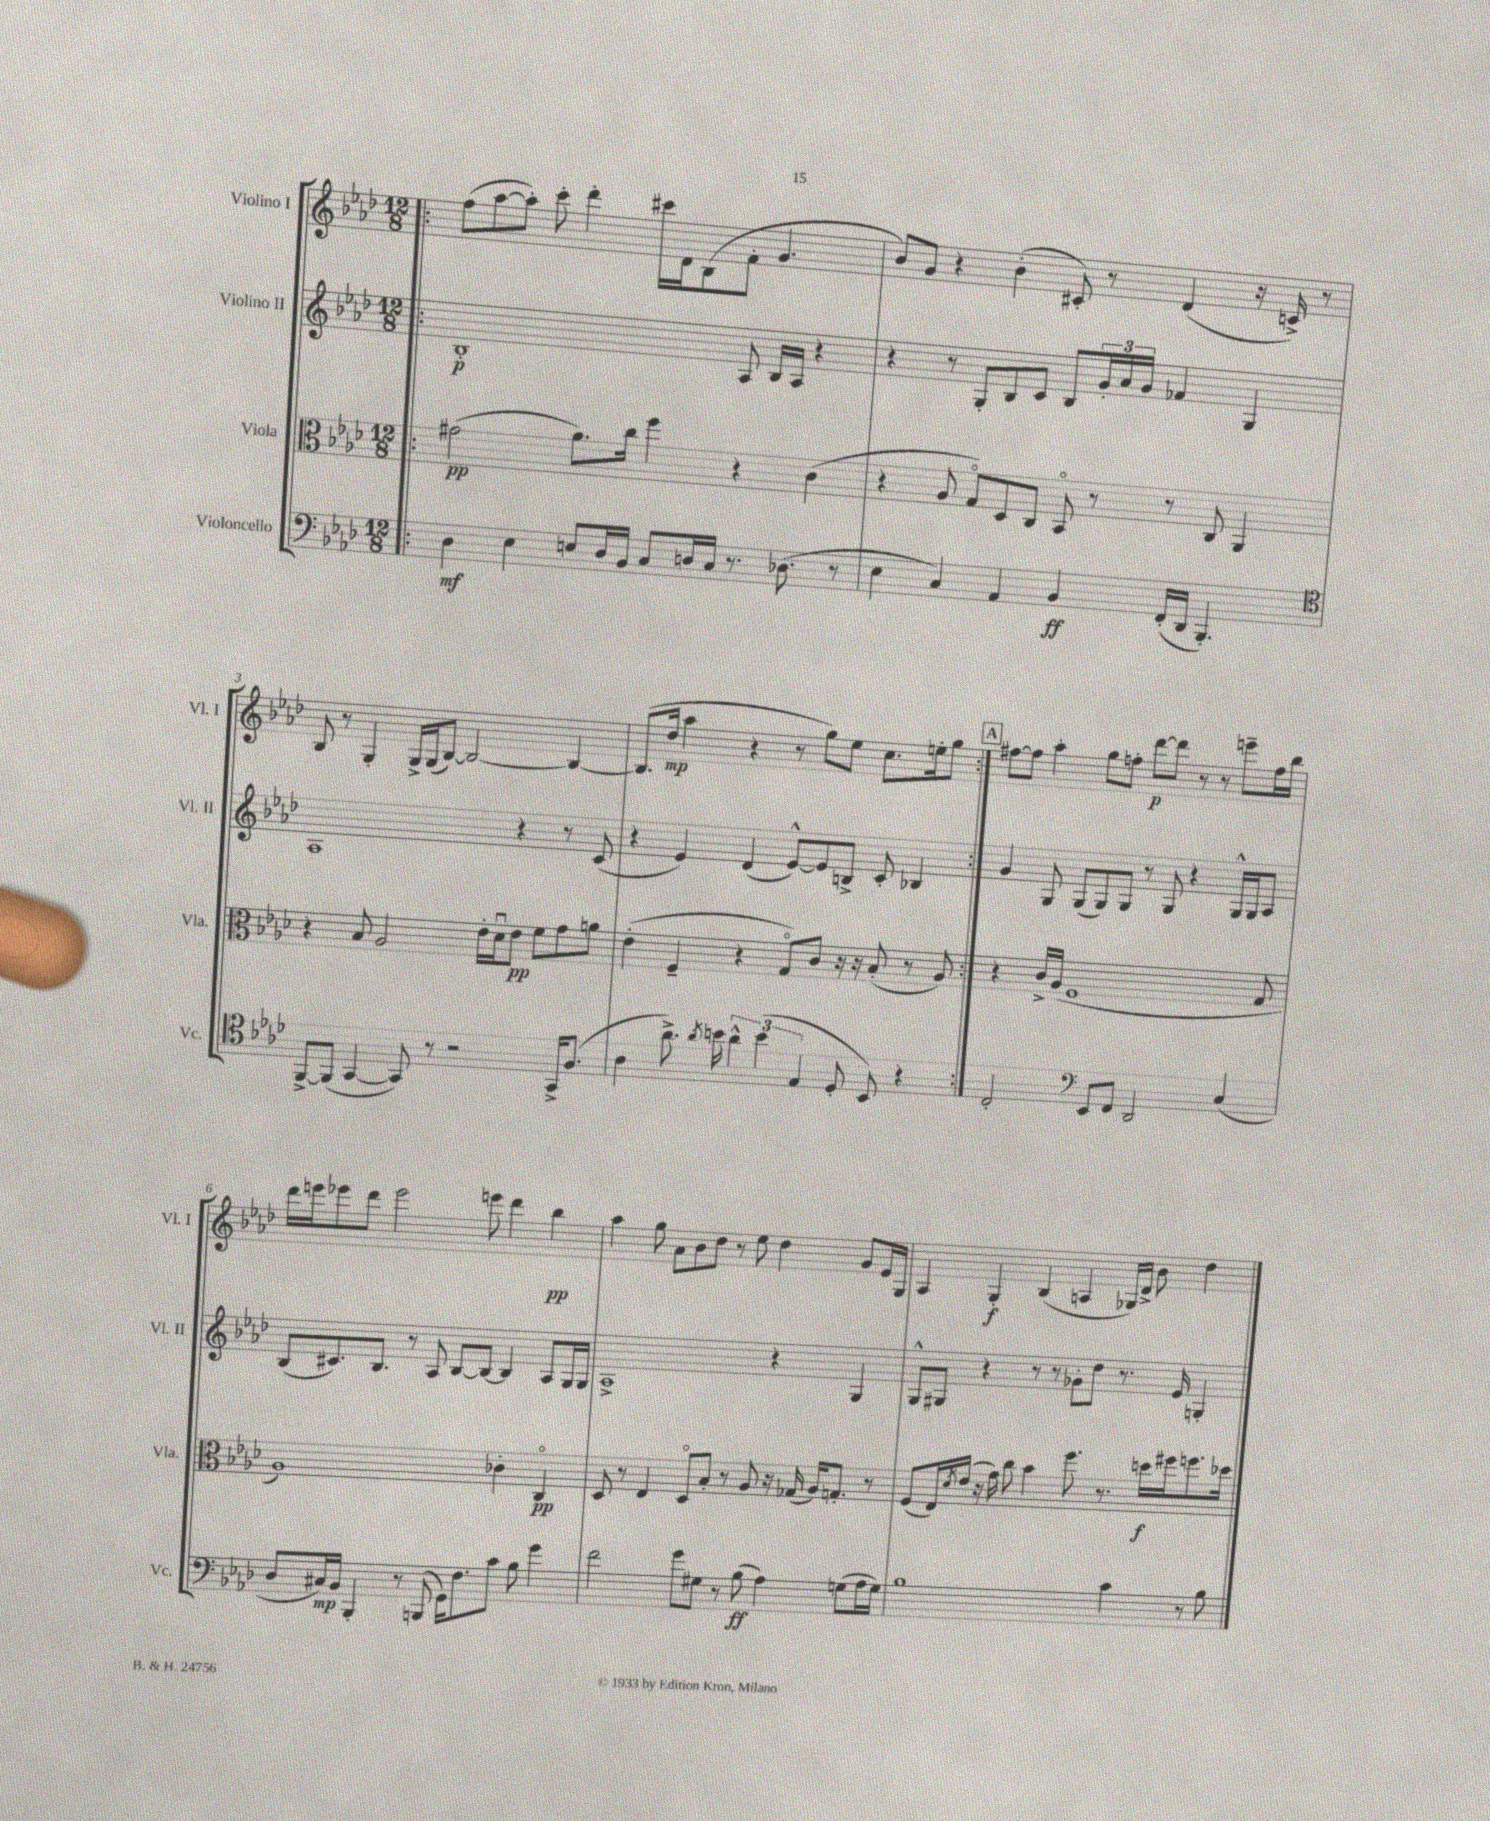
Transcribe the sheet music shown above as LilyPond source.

<<
\new StaffGroup <<
\new Staff = "s0" \with { instrumentName = "Violino I" shortInstrumentName = "Vl. I" } {
    \clef treble \key aes \major \numericTimeSignature \time 12/8
    \repeat volta 2 { \bar ".|:" f''8( aes''8~ aes''8-.) c'''8-. des'''4-. cis'''16 des'16 bes8( f'8-. g'4. |
    bes'8) g'8 r4 bes'4-.( cis'8-.) r8 des'4( r16 c'16->) r8 |
    bes8 r8 g4-. g16-> g16( bes8~) bes2~ bes4~ |
    bes8.( des''16\mp aes''4 r4 r8 g''8) ees''8 c''8. e''16-. g''8 | }
    \mark \markup { \box "A" } fis''8~ fis''8 aes''4-. g''8 f''8-. des'''8~\p des'''8 r8 r8 e'''8-- f''16 bes''16 |
    des'''16 e'''16 ees'''8 des'''8 ees'''2 e'''8 des'''4 bes''4\pp |
    aes''4 g''8 aes'8 bes'8 des''8 r8 ees''8 des''4 g'8 ees'16 g16 |
    aes4 g4-.\f bes4( a4 ges16) des'16-> bes'8 des''4 \bar "|." |
}
\new Staff = "s1" \with { instrumentName = "Violino II" shortInstrumentName = "Vl. II" } {
    \clef treble \key aes \major \numericTimeSignature \time 12/8
    \repeat volta 2 { \bar ".|:" bes1-.\p aes8 bes16 aes16 r4 |
    r4 r8 g8-. bes8 c'8 bes8 \tuplet 3/2 { g'16-. aes'16 g'16 } fes'4 g4 |
    aes1 r4 r8 c'8( |
    r4 ees'4) des'4( ees'8~-^) ees'8 b8-> c'8-. bes4 | }
    \mark \markup { \box "A" } g'4 g8 g8( g8) g8 r8 g8 r4 g16-^ g16 aes8 |
    bes8( cis'8.) bes8. r8 aes8 bes8~ bes8~ bes4 aes8 g16 g16 |
    aes1-> r4 g4 |
    g8-^ gis8 r4 r8 r8 ges'8-. des''8 r8. ees'16 g4-. \bar "|." |
}
\new Staff = "s2" \with { instrumentName = "Viola" shortInstrumentName = "Vla." } {
    \clef alto \key aes \major \numericTimeSignature \time 12/8
    \repeat volta 2 { \bar ".|:" gis'2\pp( aes'8.) c''16 f''4 r4 c'4( |
    r4 aes8 g8\flageolet) des8 c8 bes,8\flageolet r8 r8 c8 aes,4 |
    r4 bes8 aes2 ees'16-. des'16\downbow ees'8\pp f'8 g'8 a'8 |
    ees'4-.( f4-- r4 g8\flageolet) c'8 r16 r16 bes8-.( r8 aes8) | }
    \mark \markup { \box "A" } r4 c'16-> aes16( f1 g8 |
    aes1) ces'4-. c4\flageolet\pp |
    des8 r8 ees4 des8\flageolet bes8-. r8 aes8 r16 ges16( aes16) g8.-. r8 |
    f8( ees16) \acciaccatura { des'8 } ees'16( r16 g'16) c''8 bes'4 f''8. r8. d''16\f fis''16 f''8. des''16 \bar "|." |
}
\new Staff = "s3" \with { instrumentName = "Violoncello" shortInstrumentName = "Vc." } {
    \clef bass \key aes \major \numericTimeSignature \time 12/8
    \repeat volta 2 { \bar ".|:" des4\mf ees4 e8 des16 bes,16 c8 d16 c16 r8. des8.( r8 |
    ees4 c4) aes,4 bes,4\ff f,16-.( des,16 bes,,4.-.) |
    \clef tenor f,8~-> f,8( g,4~ g,8) r8 r2 g,16-> f8.( |
    aes4 aes'8.->) \acciaccatura { aes'8 } b'16 \tuplet 3/2 { aes'4-^ b'4( ees4 } des8-. bes,8) r4 | }
    \mark \markup { \box "A" } c2-. \clef bass ees,8 f,8 des,2 c4( |
    des8 cis16\mp) bes,16 bes,,4-. r8 b,,8( g,16) f8. c'8 bes8 g'4 |
    f'2 g'8 gis8 r8 bes8\ff( aes4) g8( aes16 g16) |
    bes1 c'4 r8 bes8 \bar "|." |
}
>>
>>
